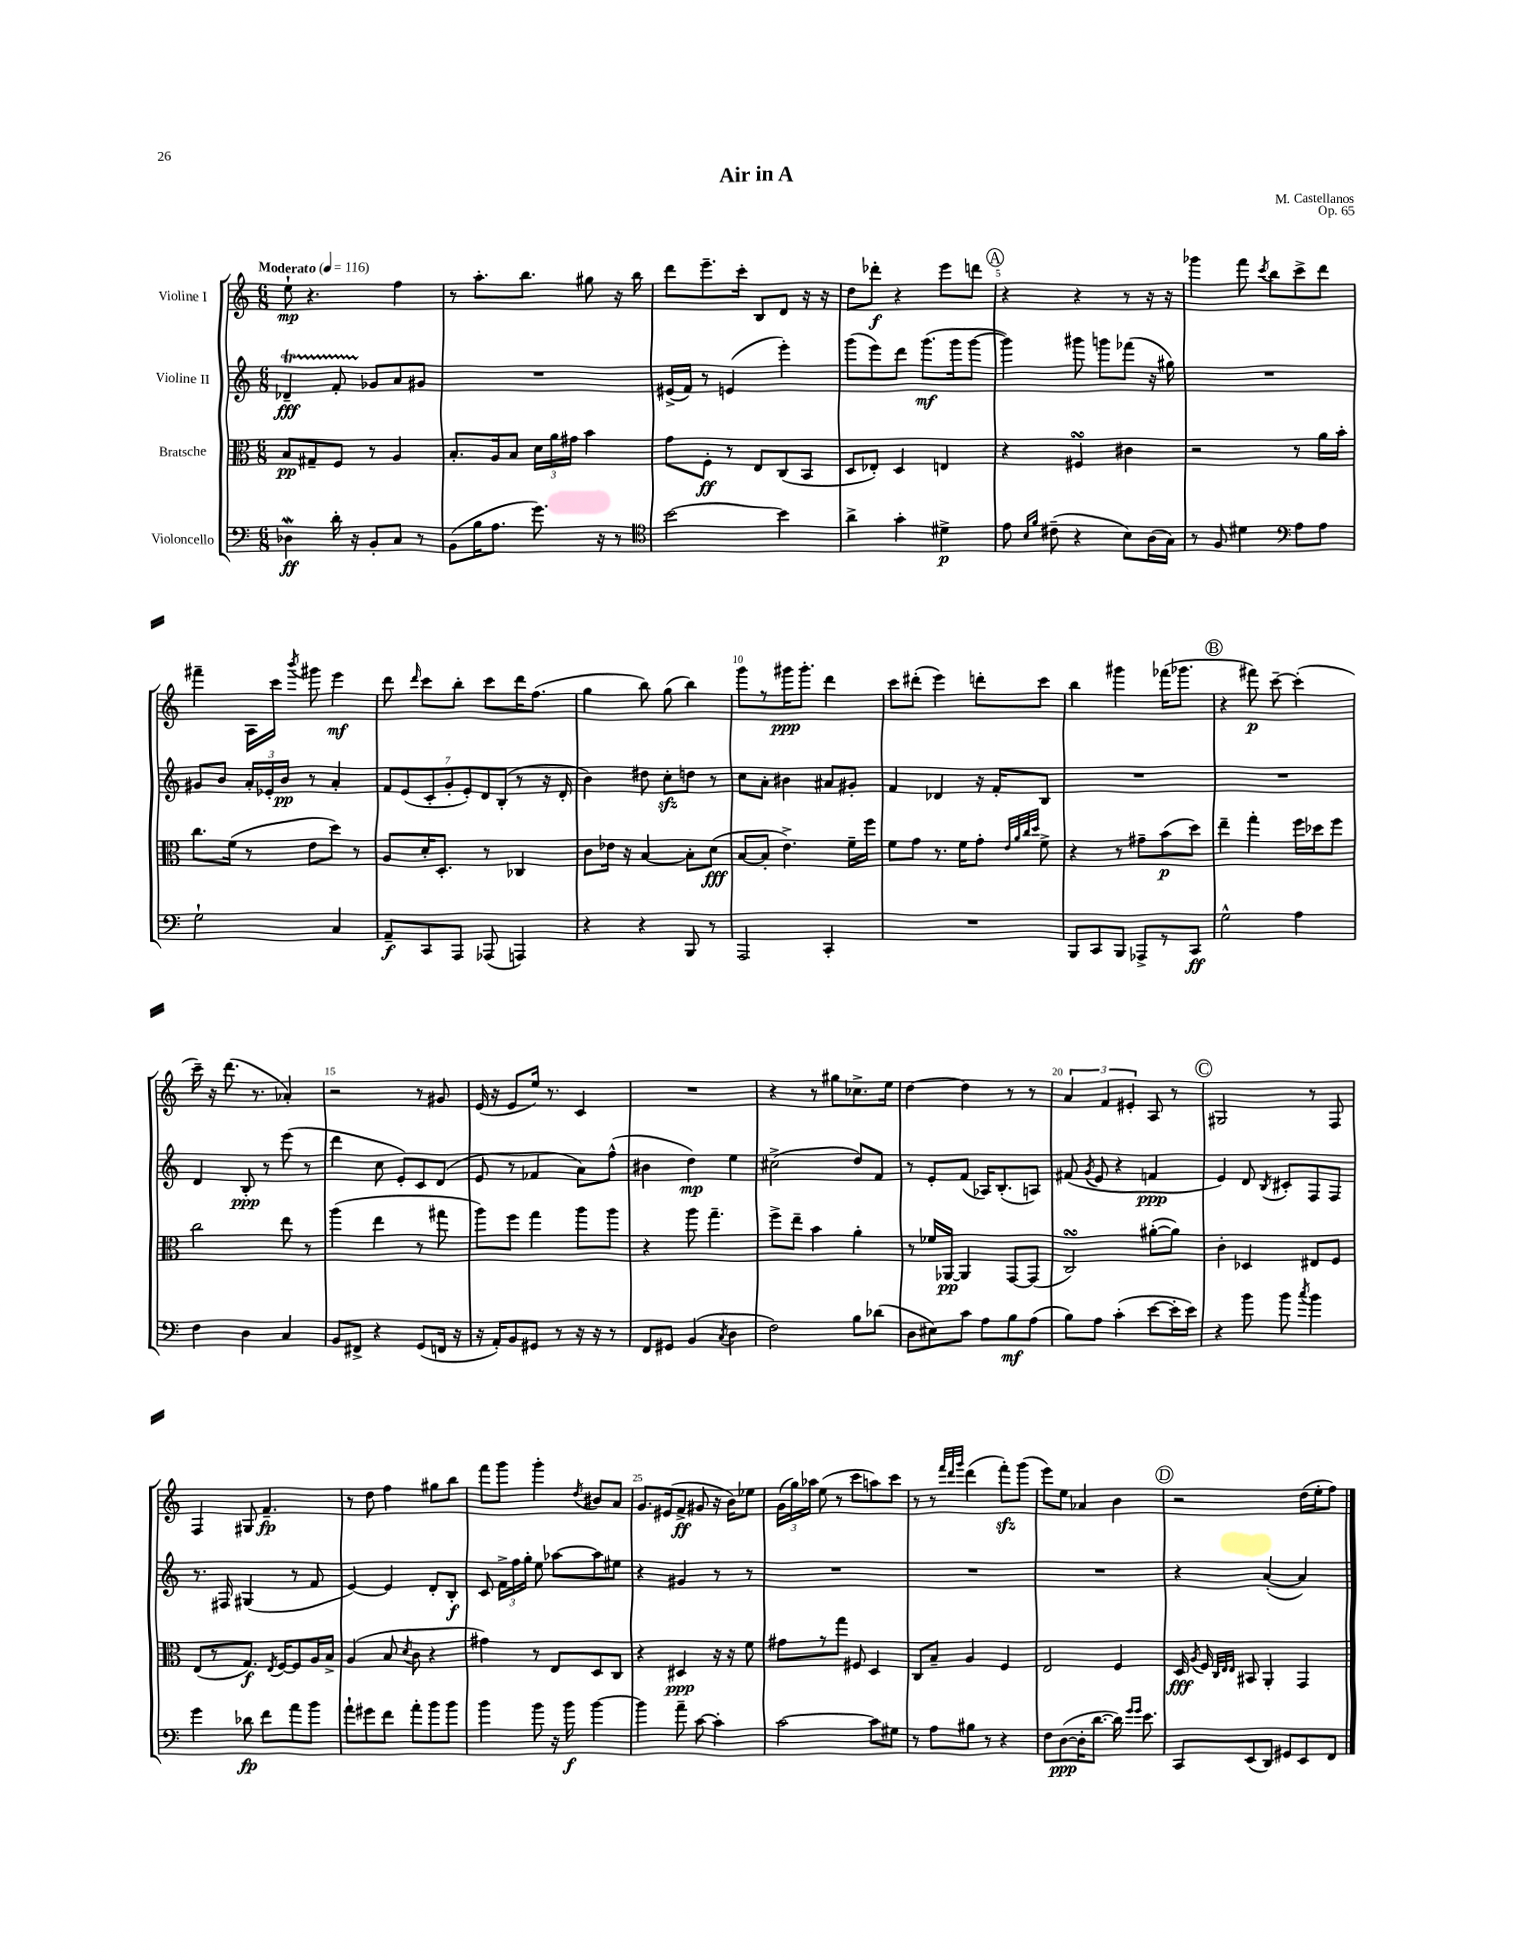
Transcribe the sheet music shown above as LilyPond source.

\header { title = "Air in A" composer = "M. Castellanos" opus = "Op. 65" }
<<
\new StaffGroup <<
\new Staff = "s0" \with { instrumentName = "Violine I" } {
    \clef treble \key c \major \numericTimeSignature \time 6/8 \tempo "Moderato" 4 = 116
    \autoBeamOff e''8-!\mp r4. f''4 |
    r8 a''8.[-. b''8.] gis''8 r16 b''16 |
    d'''8[ e'''8.-- c'''16]-. b8[ d'8] r16 r16 |
    d''8[ des'''8]-.\f r4 e'''8[ d'''8] |
    \mark \markup { \circle "A" } r4 r4 r8 r16 r16 |
    ges'''4 f'''8 \acciaccatura { c'''8 } b''8[ c'''8-> d'''8] |
    fis'''4-- a16[ c'''16] \acciaccatura { b'''8 } gis'''8 e'''4\mf |
    d'''8 \grace { d'''16 } c'''8[ b''8]-. c'''8[ d'''16 f''8.]( |
    g''4 b''8) g''8( b''4) |
    g'''8[ r8 gis'''16\ppp gis'''8.]-. d'''4 |
    c'''8[ dis'''8]-.( e'''4) d'''8[-. c'''8] |
    b''4 gis'''4 fes'''16[( ges'''8.] |
    \mark \markup { \circle "B" } r4 fis'''8\p) c'''8~-- c'''4-.( |
    c'''16--) r16 d'''8.( r8. aes'4-.) |
    r2 r8 gis'8 |
    e'16( r16 e'8[ e''16]) r8. c'4 |
    R2. |
    r4 r8 gis''8[ ces''8.-> e''16] |
    d''4~ d''4 r8 r8 |
    \tuplet 3/2 { a'4 f'4 eis'4-. } a8 r8 |
    \mark \markup { \circle "C" } gis2 r8 f8 |
    f4 gis8 f'4.--\fp |
    r8 d''8 f''4 gis''8[ b''8] |
    f'''8[ g'''8] g'''4-. \acciaccatura { d''8 } bis'8[ a'8] |
    g'8.[ eis'16( f'8]->\ff gis'8 r16 b'16[) ees''8] |
    \tuplet 3/2 { g'16[( g''16) aes''16] } e''8( r8 c'''8[ a''8) c'''8] |
    r8 r8 \grace { f'''32[ d'''32 g'''32] } d'''4( f'''8[-.\sfz) g'''8]( |
    e'''8[) e''8] aes'4 b'4 |
    \mark \markup { \circle "D" } r2 d''16[( e''16-. f''8]) \bar "|." |
}
\new Staff = "s1" \with { instrumentName = "Violine II" } {
    \clef treble \key c \major \numericTimeSignature \time 6/8
    \autoBeamOff des'4--\startTrillSpan\fff f'8-. ges'8[\stopTrillSpan a'8 gis'8] |
    R2. |
    eis'16[->( f'16]) r8 e'4( e'''4-.) |
    g'''8[( e'''8) d'''8] g'''8.[\mf( g'''16 g'''8]~ |
    \mark \markup { \circle "A" } g'''4) gis'''8 g'''8[ fes'''8]( r16 gis''16) |
    R2. |
    gis'8[ b'8] \tuplet 3/2 { a'16[-. ees'16-. b'16]\pp } r8 a'4-. |
    \tuplet 7/4 { f'8[ e'8( c'8-. g'8-. e'8-.) d'8 b8]-.( } r8 r16 d'16-. |
    b'4) dis''8 c''8[-.\sfz d''8] r8 |
    c''8[ a'8]-. bis'4 ais'8[ gis'8]-. |
    f'4 des'4 r16 f'16[-. b8] |
    R2. |
    \mark \markup { \circle "B" } R2. |
    d'4 b8-.\ppp r8 e'''8( r8 |
    d'''4 c''8 e'8[-.) c'8 d'8]( |
    e'8 r8 fes'4 a'8[) f''8]-^( |
    bis'4 d''4\mp) e''4 |
    cis''2->( d''8[) f'8] |
    r8 e'8[-. f'8]( aes16[) b8.-.( a8]) |
    fis'8( \acciaccatura { g'8 } e'8 r4 f'4\ppp |
    \mark \markup { \circle "C" } e'4) d'8 \acciaccatura { b8 } cis'8[-. f8 f8] |
    r8. fis16 gis4( r8 f'8 |
    e'4~) e'4 d'8[-. b8]-.\f |
    c'8 \tuplet 3/2 { f'16[-> f''16 g''16]-. } e''8 aes''8[~ aes''8 eis''8] |
    r4 gis'4 r8 r8 |
    R2. |
    R2. |
    R2. |
    \mark \markup { \circle "D" } r4 a'4~-.( a'4) \bar "|." |
}
\new Staff = "s2" \with { instrumentName = "Bratsche" } {
    \clef alto \key c \major \numericTimeSignature \time 6/8
    \autoBeamOff b8[\pp gis8-- f8] r8 a4 |
    b8.[-. a16 b8] \tuplet 3/2 { d'16[ a'16 gis'16] } b'4 |
    g'8[ f8]-.\ff r8 e8[ c8( b,8] |
    d8[ ees8]-.) d4 e4 |
    \mark \markup { \circle "A" } r4 fis4\turn cis'4 |
    r2 r8 a'16[ b'16]-. |
    c''8.[ f'16]( r8 e'8[ d''8]) r8 |
    a8[ d'16-. d8.]-. r8 ces4 |
    c'8[ ees'16] r16 b4~ b8[-. d'8]\fff( |
    b8[~ b8]-. e'4.->) f'16[-- f''16] |
    f'8[ g'8] r8. f'16[ g'8]-. \grace { e'32[ a'32 c''32 d''32] } f'8-> |
    r4 r8 gis'8[-- b'8\p( d''8]) |
    \mark \markup { \circle "B" } e''4-- g''4-. f''16[ des''16 f''8] |
    c''2 e''8 r8 |
    a''4( e''4 r8 gis''8 |
    a''8[) f''8] g''4 a''8[ a''8] |
    r4 a''8 g''4.-- |
    f''8[-> e''8]-- b'4 a'4-. |
    r8 fes'16[ aes,16]~\pp aes,4 g,8[~ g,8]( |
    c2\turn) ais'8[~-.( ais'8]) |
    \mark \markup { \circle "C" } c'4-. des4 eis8[ f8] |
    e8[( r8 g8.]\f) \acciaccatura { e8 } f16[~ f8 a16 b16]-> |
    a4( b8 \acciaccatura { d'8 } c'8 r4 |
    gis'4) r8 e8[ d8 c8] |
    r4 dis4\ppp r16 r16 f'8 |
    gis'8[ r8 g''8] fis8 d4 |
    c8[ b8]-- a4 f4 |
    e2 f4 |
    \mark \markup { \circle "D" } d16\fff \acciaccatura { a8 } f16 \grace { c32[ e32 e32] } bis,8 a,4-. g,4 \bar "|." |
}
\new Staff = "s3" \with { instrumentName = "Violoncello" } {
    \clef bass \key c \major \numericTimeSignature \time 6/8
    \autoBeamOff des4\mordent\ff d'16-. r16 b,8[-. c8] r8 |
    b,8[( b16 a8.] g'8.) r16 r8 |
    \clef tenor b'2~ b'4 |
    a'4-> g'4-. dis'4->\p |
    \mark \markup { \circle "A" } e'8 \grace { b16[ f'16] } cis'8--( r4 b8[) a16( g16]) |
    r8 f8 dis'4 \clef bass a8[ a8] |
    g2-! c4 |
    a,8[--\f c,8 a,,8] aes,,8( a,,4) |
    r4 r4 b,,8 r8 |
    a,,2 c,4-. |
    R2. |
    b,,8[ c,8 b,,8] aes,,8[-> r8 c,8]\ff |
    \mark \markup { \circle "B" } g2-^ a4 |
    f4 d4 c4 |
    b,8[ fis,8]-> r4 g,8[( f,16] r16 |
    r16 a,16[-.) b,8 gis,8] r8 r16 r16 r8 |
    f,8[ gis,8] b,4( \acciaccatura { c8 } d4 |
    f2) b8[ des'8]( |
    d8[ eis8) c'8] a8[ b8\mf a8]( |
    b8[) a8] c'4-.( e'8[~ e'16-. e'16]) |
    \mark \markup { \circle "C" } r4 b'8 b'8 \acciaccatura { c''8 } b'4 |
    g'4 des'8\fp f'8[ a'8 b'8] |
    a'8[-! gis'8 f'8] a'8[-. b'8 b'8] |
    b'4 b'8 r16 b'16\f b'4~ |
    b'4 a'8-- c'8~ c'4-. |
    c'2~ c'8[ gis8] |
    r8 a8[ bis8] r8 r4 |
    f8[ d8~\ppp( d16-. d'8.]~ d'16) \grace { g'16[ g'16] } e'8. |
    \mark \markup { \circle "D" } c,8[ e,8( d,8]) gis,8[ e,8 f,8] \bar "|." |
}
>>
>>
\layout { \context { \Score \override BarNumber.break-visibility = ##(#f #t #t) barNumberVisibility = #(every-nth-bar-number-visible 5) } }
